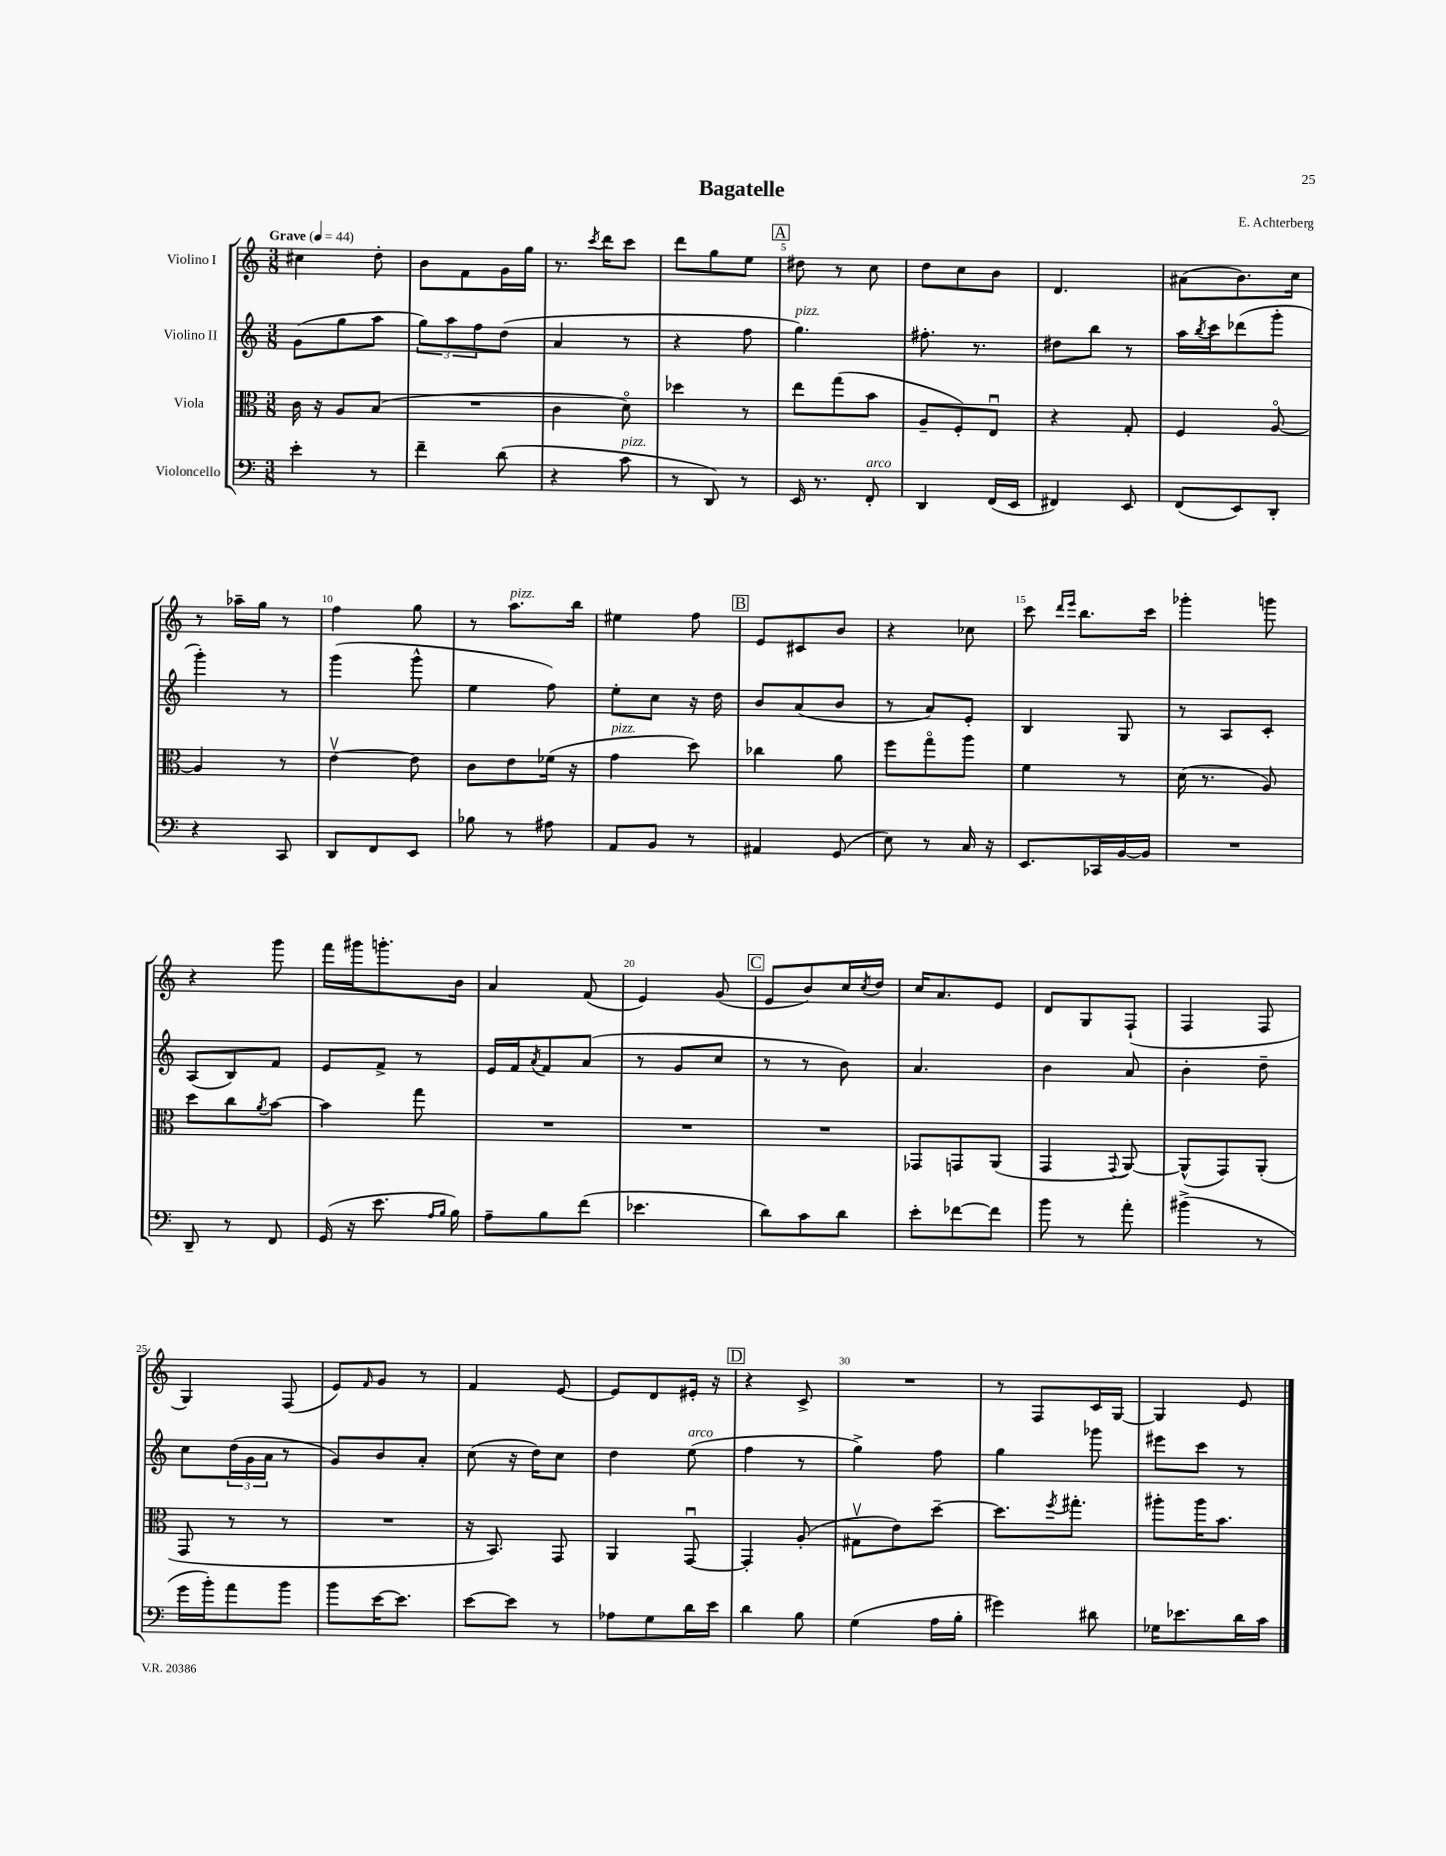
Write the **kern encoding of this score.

**kern	**kern	**kern	**kern
*staff4	*staff3	*staff2	*staff1
*clefF4	*clefC3	*clefG2	*clefG2
*k[]	*k[]	*k[]	*k[]
*M3/8	*M3/8	*M3/8	*M3/8
*MM44	*MM44	*MM44	*MM44
4e'\	16c\	(8g\L	4cc#\
.	16r	.	.
.	8A/L	8gg\	.
8r	(8B/J	8aa\J	8dd'\
=	=	=	=
4f~\	4.r	12gg\L)	8b\L
.	.	12aa\	.
.	.	.	8f\
.	.	12ff\	.
(8d\	.	(8dd\J	16g\L
.	.	.	16gg\JJ
=	=	=	=
4r	4c\	4a/	8.r
.	.	.	8qccc/
.	.	.	16ddd\LK
8c\	8do\)	8r	8ccc\J
=	=	=	=
8r	4dd-\	4r	8ddd\L
8DD/)	.	.	8gg\
8r	8r	8ff\	8ee\J
=	=	=	=
16EE/	8ee\L	4.gg\)	8dd#\
8.r	.	.	.
.	(8gg\	.	8r
8FF'/	8b\J	.	8cc\
=	=	=	=
4DD/	8A~/L	8.ff#'\	8dd\L
.	8F'/)	.	8cc\
.	.	8.r	.
(16FF/LL	8Eu/J	.	8b\J
16EE/JJ	.	.	.
=	=	=	=
4FF#/)	4r	8dd#\L	4.d/
.	.	8bb\J	.
8EE/	8G'/	8r	.
=	=	=	=
(8FF/L	4F/	16aa\LL	(8a#\L
.	.	8qbb/	.
.	.	16ccc\J	.
8EE/)	.	(8ddd-\	8.b\)
8DD'/J	[8Ao/	8ggg'\J	.
.	.	.	16cc\Jk
=	=	=	=
4r	4A/]	4ggg'\)	8r
.	.	.	16aa-~\LL
.	.	.	16gg\JJ
8CC/	8r	8r	8r
=	=	=	=
8DD/L	[4ev\	(4ggg\	4ff\
8FF/	.	.	.
8EE/J	8e\]	8ggg^^\	8gg\
=	=	=	=
8B-\	8c\L	4ee\	8r
8r	8e\	.	8.aa\L
8A#\	(16f-\Jk	8ff\)	.
.	16r	.	16bb\Jk
=	=	=	=
8AA/L	4g\	8ee'\L	4ee#\
8BB/J	.	8cc\J	.
8r	8dd\)	16r	8ff\
.	.	16dd\	.
=	=	=	=
4AA#/	4cc-\	8b/L	8e/L
.	.	(8a/	8c#/
(8GG/	8a\	8b/J	8b/J
=	=	=	=
8E\)	8ff\L	8r	4r
8r	8ggo\	8a/L)	.
16C/	8aa\J	8e'/J	8cc-\
16r	.	.	.
=	=	=	=
8.EE/L	4f\	4B/	8ccc\
.	.	.	16qqddd/LL
.	.	.	16qqeee/JJ
.	.	.	8.bb\L
16CC-/L	.	.	.
[16BB/	8r	8G/	.
16BB/]JJ	.	.	16ccc\Jk
=	=	=	=
4.r	(16d\	8r	4ggg-'\
.	8.r	.	.
.	.	8A/L	.
.	8A/)	8c'/J	8ggg\
=	=	=	=
8DD~/	8dd\L	(8A/L	4r
8r	8cc\	8B/)	.
.	8qa/	.	.
8FF/	[8b\J	8f/J	8ggg\
=	=	=	=
(16GG/	4b\]	8e/L	16fff\LL
16r	.	.	16ggg#\J
8.e\	.	8f^/J	8.ggg'\
.	8gg\	8r	.
16qqA/LL	.	.	.
16qqB/JJ	.	.	.
16B\)	.	.	16b\Jk
=	=	=	=
8A~\L	4.r	16e/LL	4a/
.	.	16f/J	.
.	.	8qa/	.
8B\	.	8f/	.
(8f\J	.	(8a/J	(8f/
=	=	=	=
4.e-\	4.r	8r	4e/)
.	.	8g/L	.
.	.	8cc/J	(8g/
=	=	=	=
8d\L)	4.r	8r	8e/L
8c\	.	8r	8b/)
8d\J	.	8b\)	16cc/L
.	.	.	8qcc/
.	.	.	16dd/JJ
=	=	=	=
8e'\L	8GG-/L	4.a/	16cc/LK
.	.	.	8.a/
[8f-\	8GG/	.	.
8f-\]J	(8AA/J	.	8e/J
=	=	=	=
8b\	4GG/	4b\	8d/L
8r	.	.	8G/
.	8qqGG/	.	.
8a'\	[8AA/)	8a/	(8F`/J
=	=	=	=
(4b#^\	(8AA^^/]L	4b'\	4F/
.	8GG/)	.	.
8r	(8AA'/J	8dd~\	8F/
=	=	=	=
16g\LL	8GG/	8cc\L	4G/)
16b'\J)	.	.	.
8a\	8r	(24dd\L	.
.	.	24g\	.
.	.	24a\JJ	.
8b\J	8r	8r	(8F/
=	=	=	=
8b\L	4.r	8g/L)	8e/L)
.	.	.	16qqf/
[16e\K	.	8b/	8g/J
8.e\]J	.	.	.
.	.	8a'/J	8r
=	=	=	=
[8e\L	16r	(8cc\	4f/
.	8.BB/)	.	.
8e\]J	.	16r	.
.	.	16dd\LK)	.
8r	8GG/	8cc\J	[8e/
=	=	=	=
8A-\L	4AA/	4dd\	8e/]L
8G\	.	.	8d/
16d\L	[8GGu/	(8ee\	16e#'/Jk
16e\JJ	.	.	16r
=	=	=	=
4d\	4GG'/]	4ff\	4r
8B\	(8A'/	8r	8c^/
=	=	=	=
(4G\	8G#v\L	4gg^\)	4.r
.	8e\)	.	.
16A\LL	[8dd~\J	8ff\	.
16B'\JJ	.	.	.
=	=	=	=
4g#\)	8.dd\]L	4gg\	8r
.	.	.	8F/L
.	8qff/	.	.
.	8.gg#'\J	.	.
8d#\	.	8ggg-\	16c/L
.	.	.	[16G/JJ
=	=	=	=
16G-\LK	8aa#'\L	8eee#\L	4G/]
8.e-\	.	.	.
.	16aa#\K	8ccc\J	.
.	8.b\J	.	.
16d\L	.	8r	8e/
16c\JJ	.	.	.
==	==	==	==
*-	*-	*-	*-
